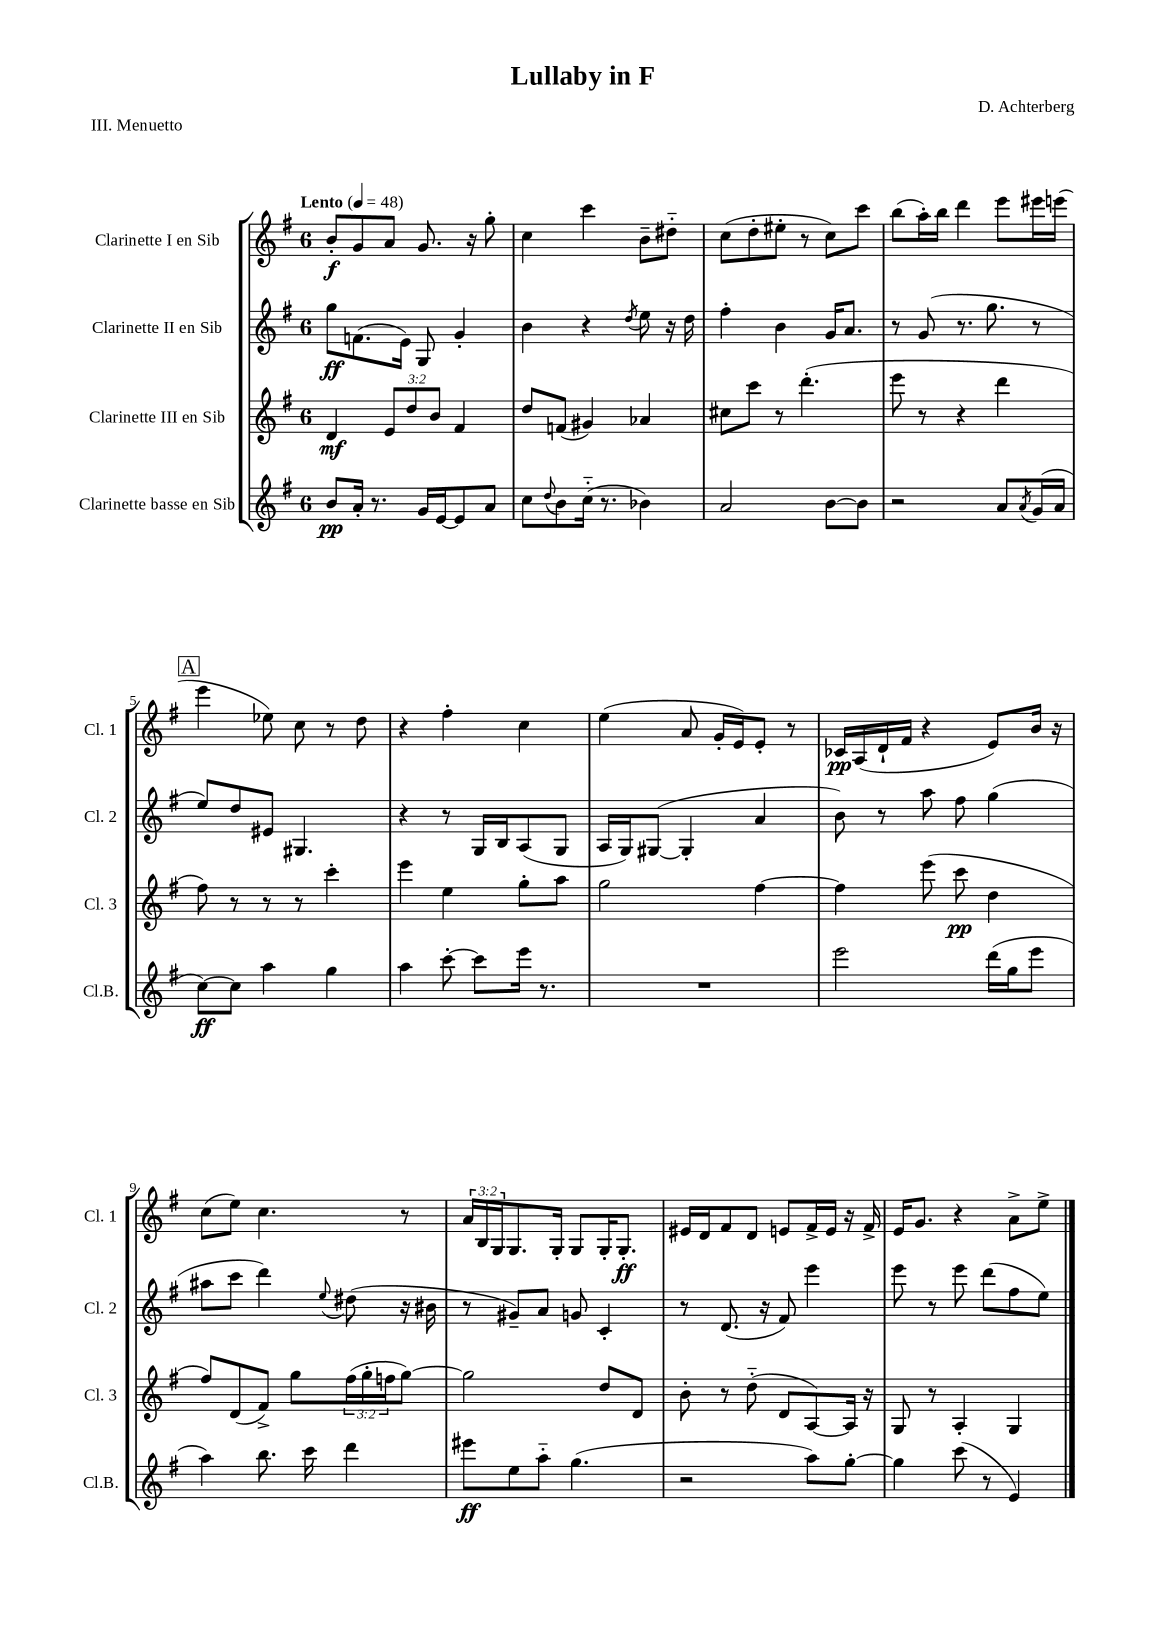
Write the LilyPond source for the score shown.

\header { title = "Lullaby in F" composer = "D. Achterberg" piece = "III. Menuetto" }
<<
\new StaffGroup <<
\new Staff = "s0" \with { instrumentName = "Clarinette I en Sib" shortInstrumentName = "Cl. 1" } {
    \clef treble \key g \major \once \override Staff.TimeSignature.style = #'single-digit \time 6/8 \override Staff.TupletNumber.text = #tuplet-number::calc-fraction-text \tempo "Lento" 4 = 48
    b'8-.\f g'8 a'8 g'8. r16 g''8-. |
    c''4 c'''4 b'8-- dis''8-_ |
    c''8( d''8-. eis''8-. r8 c''8) c'''8 |
    b''8( a''16-.) b''16 d'''4 e'''8 eis'''16 e'''16( |
    \mark \markup { \box "A" } e'''4 ees''8) c''8 r8 d''8 |
    r4 fis''4-. c''4 |
    e''4( a'8 g'16-. e'16) e'8-. r8 |
    ces'16\pp a16( d'16-! fis'16 r4 e'8) b'16 r16 |
    c''8( e''8) c''4. r8 |
    \tuplet 3/2 { a'16 b16 g16 } g8. g16-. g8 g16-. g8.-.\ff |
    eis'16 d'16 fis'8 d'8 e'8 fis'16-> e'16 r16 fis'16-> |
    e'16 g'8. r4 a'8-> e''8-> \bar "|." |
}
\new Staff = "s1" \with { instrumentName = "Clarinette II en Sib" shortInstrumentName = "Cl. 2" } {
    \clef treble \key g \major \once \override Staff.TimeSignature.style = #'single-digit \time 6/8
    g''8\ff f'8.( e'16) g8 g'4-. |
    b'4 r4 \acciaccatura { d''8 } e''8 r16 d''16 |
    fis''4-. b'4 g'16 a'8. |
    r8 g'8( r8. g''8. r8 |
    \mark \markup { \box "A" } e''8) d''8 eis'8 gis4. |
    r4 r8 g16 b16 a8( g8 |
    a16 g16) gis8~( gis4-. a'4 |
    b'8) r8 a''8 fis''8 g''4( |
    ais''8 c'''8 d'''4) \appoggiatura { e''8 } dis''8( r16 bis'16 |
    r8 gis'8--) a'8 g'8 c'4-. |
    r8 d'8.( r16 fis'8) e'''4 |
    e'''8 r8 e'''8 d'''8( fis''8 e''8) \bar "|." |
}
\new Staff = "s2" \with { instrumentName = "Clarinette III en Sib" shortInstrumentName = "Cl. 3" } {
    \clef treble \key g \major \once \override Staff.TimeSignature.style = #'single-digit \time 6/8 \override Staff.TupletNumber.text = #tuplet-number::calc-fraction-text
    d'4\mf \tuplet 3/2 { e'8 d''8 b'8 } fis'4 |
    d''8 f'8( gis'4) aes'4 |
    cis''8 c'''8 r8 d'''4.-.( |
    e'''8 r8 r4 d'''4 |
    \mark \markup { \box "A" } fis''8) r8 r8 r8 c'''4-. |
    e'''4 e''4 g''8-. a''8 |
    g''2 fis''4~ |
    fis''4 e'''8( c'''8\pp d''4 |
    fis''8) d'8( fis'8->) g''8 \tuplet 3/2 { fis''16( g''16-. f''16 } g''8~) |
    g''2 d''8 d'8 |
    b'8-. r8 d''8-_( d'8 a8~) a16 r16 |
    g8 r8 a4-. g4 \bar "|." |
}
\new Staff = "s3" \with { instrumentName = "Clarinette basse en Sib" shortInstrumentName = "Cl.B." } {
    \clef treble \key g \major \once \override Staff.TimeSignature.style = #'single-digit \time 6/8
    b'8\pp a'16-. r8. g'16 e'16~ e'8 a'8 |
    c''8 \appoggiatura { d''8 } b'8 c''16-_( r8. bes'4) |
    a'2 b'8~ b'8 |
    r2 a'8 \acciaccatura { a'8 } g'16( a'16 |
    \mark \markup { \box "A" } c''8~\ff) c''8 a''4 g''4 |
    a''4 c'''8~-. c'''8 e'''16 r8. |
    R2. |
    e'''2 d'''16( g''16 e'''8 |
    a''4) b''8. c'''16 d'''4 |
    eis'''8\ff e''8 a''8-_ g''4.( |
    r2 a''8) g''8~-. |
    g''4 c'''8( r8 e'4) \bar "|." |
}
>>
>>
